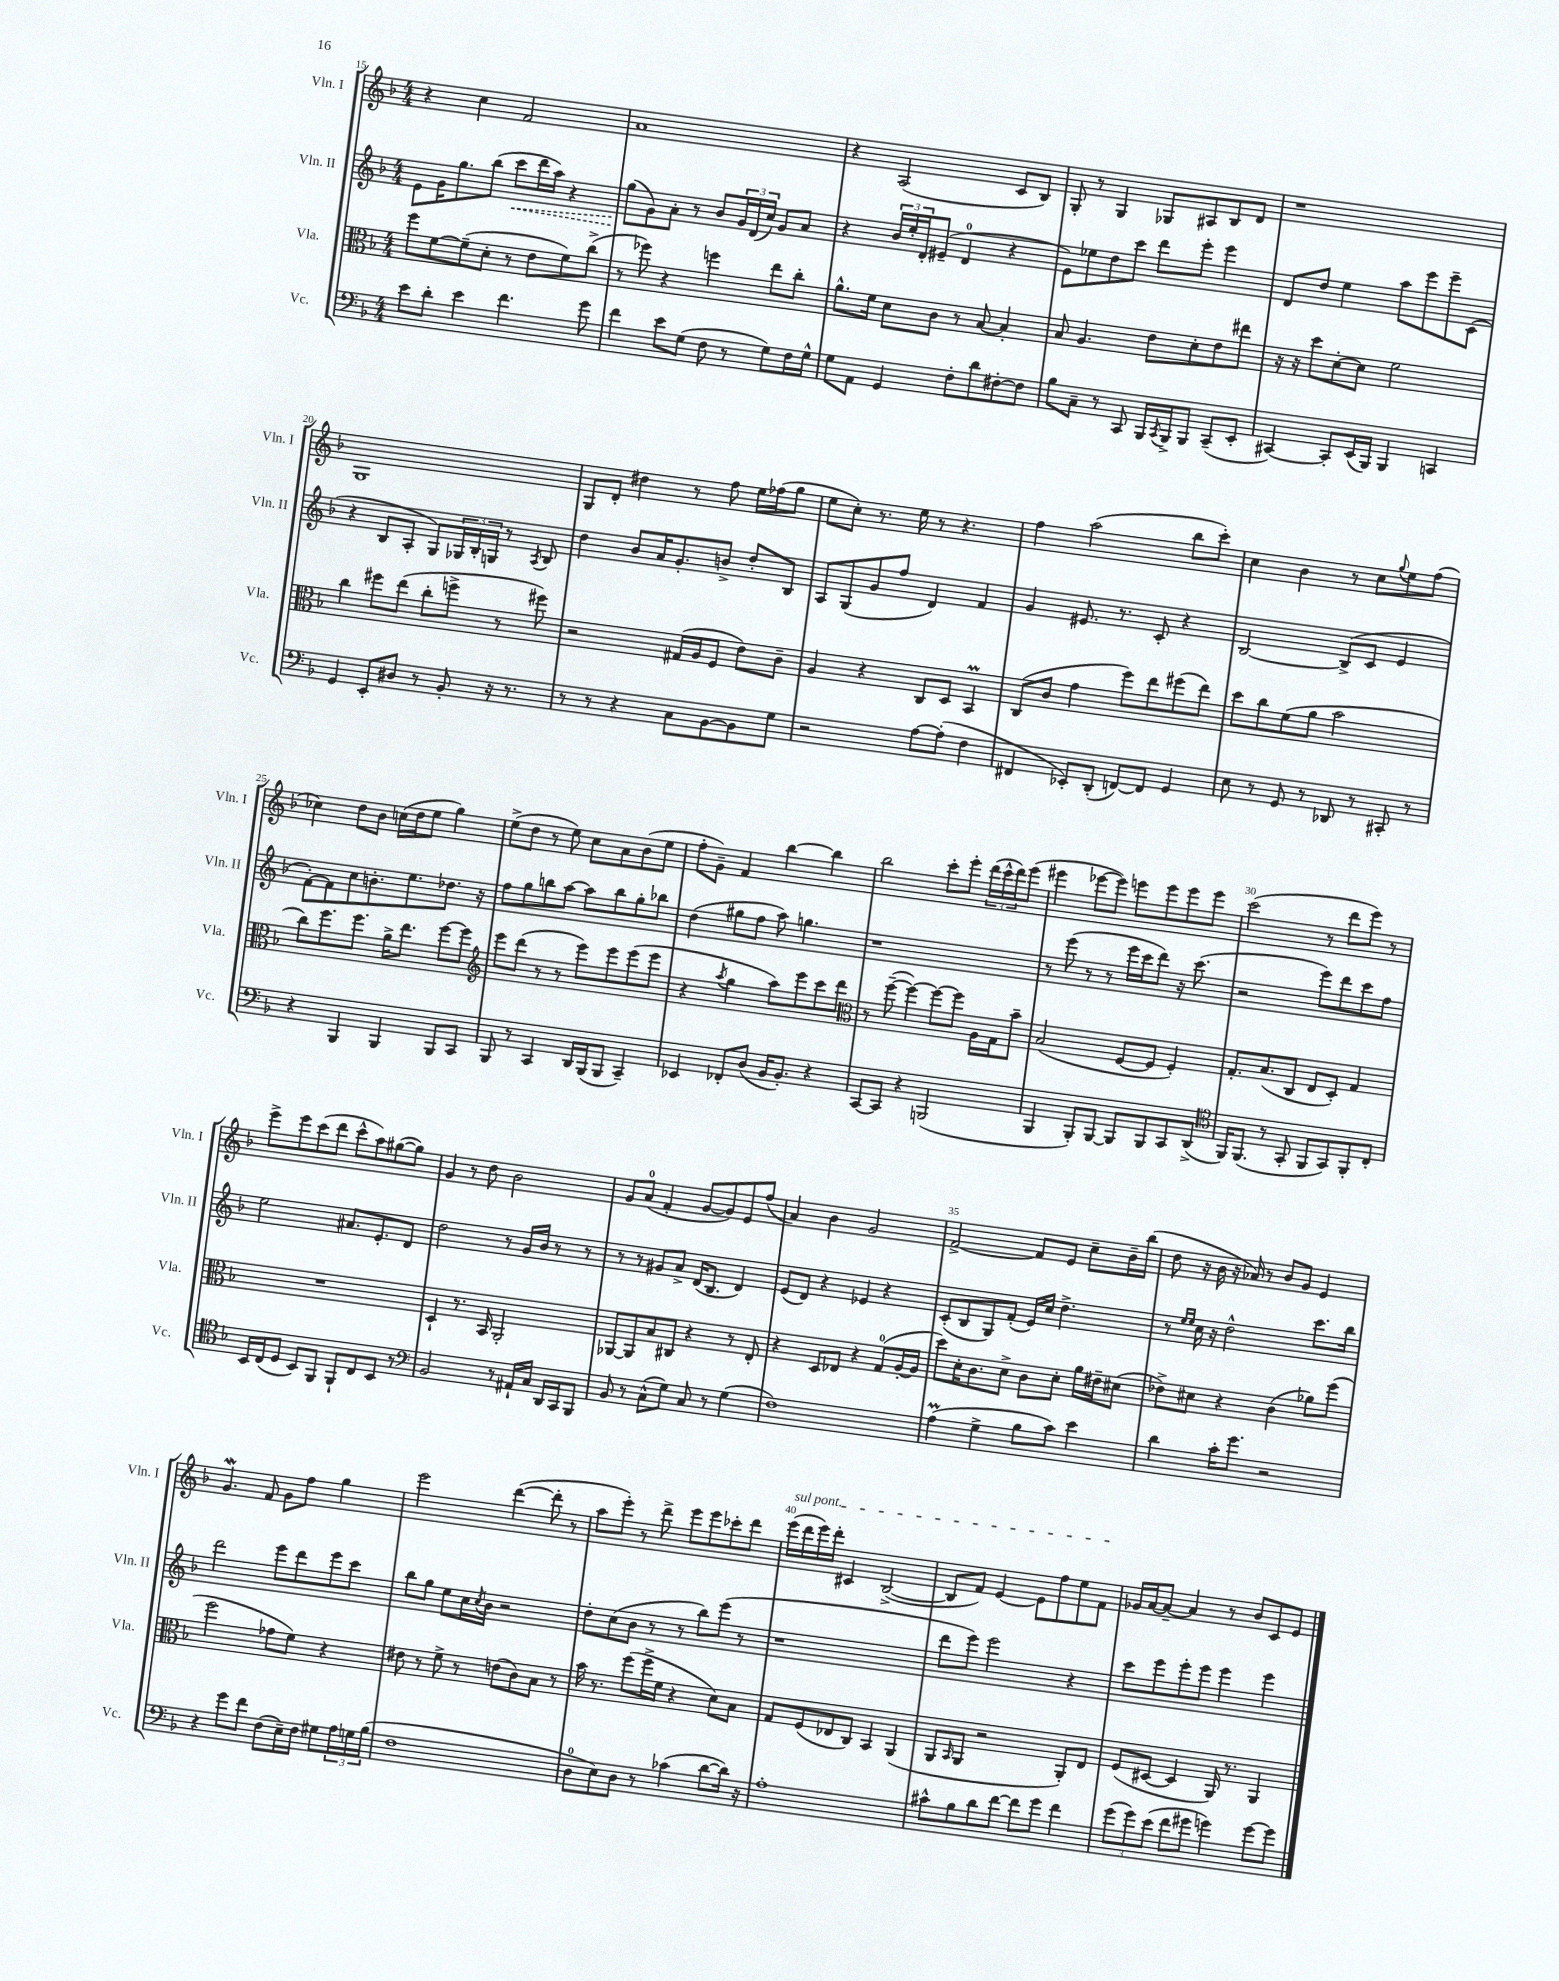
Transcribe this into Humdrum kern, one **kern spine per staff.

**kern	**kern	**kern	**dynam	**kern
*part4	*part3	*part2	*part2	*part1
*staff4	*staff3	*staff2	*staff2	*staff1
*I"Vc.	*I"Vla.	*I"Vln. II	*	*I"Vln. I
*I'Vc.	*I'Vla.	*I'Vln. II	*	*I'Vln. I
*clefF4	*clefC3	*clefG2	*	*clefG2
*k[b-]	*k[b-]	*k[b-]	*	*k[b-]
*M4/4	*M4/4	*M4/4	*	*M4/4
=15	=15	=15	=15	=15
8e\L	8ff\L	8e\L	.	4r
8d'\J	[8f\	16g\K	.	.
.	.	8.gg\	.	.
4e\	(8f~\]	.	.	4cc\
.	8d'\J	(8bb-\J	.	.
!	!	!	!LO:HP:b	!
4.f\	8r	8ccc\L	<	2f/
.	8e\L	16ddd\L	.	.
.	.	16aa\JJ)	.	.
.	8f\)	4r	.	.
8g\	(8cc^\J	.	.	.
=16	=16	=16	=16	=16
4f\	8r	(8gg\L	.	1a
.	8ff-X\)	8g\)	[	.
8e\L	4r	8a'\J	.	.
(8G\J	.	8r	.	.
8F\	4ffn\	8b-/L	.	.
8r	.	24g/L	.	.
.	.	(24d/	.	.
.	.	24cc/JJ)	.	.
8G\L)	8ee\L	8g/L	.	.
16F\L	8cc'\J	8a/J	.	.
16G^^\JJ	.	.	.	.
=17	=17	=17	=17	=17
8G\L	8.a^^\L	4r	.	4r
8AA\J	.	.	.	.
.	16f\Jk	.	.	.
4GG/	8d\L	24b-/LL	.	(2A/
.	.	24ee'/	.	.
.	.	24d'/J	.	.
.	8c\J	(8e#X~/J	.	.
8F'\L	8r	4d/	.	.
8d\	[8B-/	.	.	.
[8F#X'\	4B-'/]	4r	.	8c/L
8F#\J]	.	.	.	8B-/J)
=18	=18	=18	=18	=18
8B-\L	8B-/	8e\L)	.	8G'/
8C~\J	4.A/	8ee-X\	.	8r
8r	.	8dd\	.	4G/
8CC/	.	8ccc\J	.	.
16BBB-/LL	8e\L	8ddd\L	.	8G-X/L
8qCC/	.	.	.	.
16BBB-^/J	.	.	.	.
8BBB-/J	8d'\	8eee'\J	.	8A#X/
(8CC~/L	8e\	4eee\	.	8B-/
8EE'/J	8ee#X\J	.	.	8d/J
=19	=19	=19	=19	=19
[4CC#X/)	16r	8d/L	.	1r
.	16r	.	.	.
.	8dd\L	8dd/J	.	.
8CC#'/L]	[8d'\	4ee\	.	.
(16EE/L	8d\J]	.	.	.
16BBB-/JJ)	.	.	.	.
4BBB-/	2f\	8aa\L	.	.
.	.	8eee\	.	.
4CCn/	.	8eee~\	.	.
.	.	(8c\J	.	.
!!LO:LB:g=z
=20	=20	=20	=20	=20
4GG/	4cc\	4r	.	1G
8EE'/L	8ff#X\L	8B-/L	.	.
8D#X/J	(8ee\J	8A'/J	.	.
8r	8cc'\L	8G/L)	.	.
8BB-'/	8ffn^\J	24G-X/L	.	.
.	.	24B-'/	.	.
.	.	24Gn/JJ	.	.
16r	8r	8r	.	.
8.r	.	.	.	.
.	.	8qA/	.	.
.	8ff#X\)	8B-/	.	.
=21	=21	=21	=21	=21
8r	2r	4dd\	.	8G/L
8r	.	.	.	8d'/J
4r	.	8b-/L	.	4dd#X\
.	.	16a/K	.	.
.	.	8.g'/	.	.
8C\L	(16G#X/LL	.	.	8r
.	16A/J	.	.	.
[8BB-\	8F/J	8bn^/J	.	8ff\
8BB-\]	8e\L)	8dd'/L	.	16ee\LL
.	.	.	.	(16ff-X\J
8G\J	8c~\J	8B-/J	.	8gg\J
=22	=22	=22	=22	=22
2r	4A/	8A/L	.	8ee\L
.	.	(8G/	.	8cc'\J)
.	4r	8g/	.	8.r
.	.	8ff/J	.	.
.	.	.	.	16ee\
[8A\L	8C/L	4d/)	.	8r
(8A'\J]	8D/J	.	.	4.r
4F\	4BB-M/	4f/	.	.
=23	=23	=23	=23	=23
4FF#X/	(8C/L	4g/	.	4ff\
.	8c/J	.	.	.
8EE-X'/L)	4g\	8.e#X/	.	(2aa\
(8DD'/J	.	.	.	.
.	.	8.r	.	.
[8FFn/L)	8ff\L)	.	.	.
8FF/J]	8ee\	8c'/	.	.
4GG/	(8ff#X\	4r	.	8bb-\L
.	8ee\J)	.	.	8ccc'\J)
=24	=24	=24	=24	=24
8E\	8dd\L	[2B-/	.	4cc\
8r	8cc\	.	.	.
8GG/	(8f\	.	.	4b-\
8r	8a\J	.	.	.
8DD-X/	2b-\	(8B-^/L]	.	8r
8r	.	8c/J	.	8cc\L
.	.	.	.	8qqgg/
8CC#X'/	.	4e/	.	8ee\
8r	.	.	.	(8ff\J
!!LO:LB:g=z
=25	=25	=25	=25	=25
4r	8cc\L)	[8f'\L)	.	4cc-X\)
.	8.ff\	8f\]	.	.
4BBB-/	.	8cc\	.	8dd\L
.	8.ff\J	.	.	.
.	.	8.bn'\	.	8b-\J
4BBB-/	16a^\KL	.	.	(16ccn\LL
.	8.ee\J	8.ee\	.	16dd\J
.	.	.	.	8ee\J
8BBB-/L	[8ff\L	8.dd-X\J	.	4gg\)
8CC/J	8ff\J]	.	.	.
.	.	16r	.	.
=26	=26	=26	=26	=26
*	*clefG2	*	*	*
8BBB-/	8eee\L	8ff\L	.	(8ee^\L
8r	(8ddd\J	8gg\	.	8dd\J
4CC/	8r	8bbn\	.	8r
.	8r	[8aa\J	.	8ee\)
16DD/LL	8eee\L)	8aa\L]	.	8cc\L
(16BBB-/J	.	.	.	.
8BBB-/J	8eee\	8bb\	.	8a\
4CC~/)	(8eee\	8gg'\	.	(8b-\
.	8eee\J	8bb-X\J	.	8ee\J
=27	=27	=27	=27	=27
4EE-X/	4r	(4dd\	.	8ff'\L
.	.	.	.	8g~\J)
.	8qaa/	.	.	.
8FF-X'/L	4gg\	8gg#X\L	.	4f/
(8D/J	.	8ff\J	.	.
16BB-/KL	8aa\L)	8aa\)	.	[4bb-\
8.BB-'/J)	.	.	.	.
.	8eee\	4.ggn\	.	.
4r	8ccc\	.	.	4bb-\]
.	8ddd\J	.	.	.
=28	=28	=28	=28	=28
*	*clefC3	*	*	*
[8CC/L	8r	1r	.	2bb-\
8CC/J]	([8ff~\	.	.	.
4r	4ff\_)	.	.	.
(2BBBn/	8ff\L_	.	.	8ccc'\L
.	8ff\J]	.	.	8eee'\J
.	16A\LL	.	.	(24ddd\LL
.	.	.	.	24ccc^^\
.	16G\J	.	.	.
.	.	.	.	24ddd\J)
.	8b-~\J	.	.	(8eee\J
=29	=29	=29	=29	=29
4BBB-/	(2B-/	8r	.	4eee#X\
.	.	(8eee\	.	.
8BBB-'/L)	.	8r	.	[8eee-X\L
[8BBB-/J	.	8r	.	8eee-\J])
8BBB-/L]	[8F/L	16eee\LL	.	8eeen\L
.	.	16ccc\J	.	.
8BBB-/	8F/J]	8ddd\J)	.	8eee\
8CC/	4F'/)	16r	.	8eee\
.	.	(8.ccc\	.	.
(8DD^/J	.	.	.	8eee\J
=30	=30	=30	=30	=30
*clefC4	*	*	*	*
16FF/KL)	8.G'/L	2r	.	(2ccc\
(8.FF/J	.	.	.	.
.	(8.B-/	.	.	.
8r	.	.	.	.
8GG'/	8C/J	.	.	.
8FF/L	8E/L	8eee\L)	.	8r
8GG/)	8D'/J)	8ddd\	.	8ddd\L
8FF'/	4G/	8ccc\	.	8eee\J)
8C'/J	.	8ff\J	.	8r
!!LO:LB:g=z
=31	=31	=31	=31	=31
16BB-/LL	1r	2ee\	.	8eee^\L
(16C/J	.	.	.	.
8D/J	.	.	.	8eee\
8BB-/L)	.	.	.	(8ccc\
8FF/J	.	.	.	8ddd\J
8FF`/L	.	8.a#X/L	.	8ccc^^\L
8C/	.	.	.	8aa\)
.	.	8.e'/	.	.
8BB-/J	.	.	.	([8gg#X\
8r	.	8d/J	.	8gg#\J])
=32	=32	=32	=32	=32
*clefF4	*	*	*	*
2BB-/	4D`/	2dd\	.	4g/
.	8.r	.	.	8r
.	.	.	.	8dd\
.	16BB-/	.	.	.
8r	2AA'/	8r	.	2b-\
16AA#X`/LL	.	16g/LL	.	.
16C/JJ	.	16b-/JJ	.	.
16DD/LL	.	8r	.	.
16CC/J	.	.	.	.
8BBB-/J	.	8r	.	.
=33	=33	=33	=33	=33
8BB-/	[8AA-X/L	8r	.	8g/L
8r	8AA-/]	8r	.	(8a/J
(8C^^\L	8B-/	8g#X/L	.	4f'/
8G\J)	8C#X/J	8a^/J	.	.
8C/	4r	(16d/KL	.	[8g/L
.	.	8.B-/J	.	.
8r	.	.	.	8g/])
(4G\	8r	4d/)	.	8e/
.	8E'/	.	.	(8ff/J
=34	=34	=34	=34	=34
1F)	4r	(8e/L	.	4a/)
.	.	8d/J)	.	.
.	8D/L	4r	.	4b-\
.	8E-X/J	.	.	.
.	4r	4e-X/	.	2g/
.	(8G/L	4r	.	.
.	[16A'/L	.	.	.
.	16A/JJ]	.	.	.
=35	=35	=35	=35	=35
(4Am\	8dd\L)	(8c'/L	.	[2f^/
.	16d'\K	8B-/	.	.
.	8.c\	.	.	.
4G^\	.	8G/)	.	.
.	8d^\J	(8f'/J	.	.
8B-\L	8c\L	16e/LL)	.	8f/L]
.	.	16cc/JJ	.	.
8c\J)	8d'\J	4.dd^\	.	8e/J
4e\	16a\LL	.	.	8cc~\L
.	16e#X~\J	.	.	.
.	(8d#X\J	.	.	16b-~\L
.	.	.	.	(16bb-\JJ
=36	=36	=36	=36	=36
4d\	8e-X^\L)	8r	.	8dd\
.	.	16qqee/LL	.	.
.	.	16qqee/JJ	.	.
.	8d#X\J	16cc\	.	16r
.	.	16r	.	16b-\
16c'\KL	4r	2dd^^\	.	16r
8.g\J	.	.	.	16a-X/)
.	.	.	.	8r
2r	(4c\	.	.	8b-/L
.	.	.	.	8g/J
.	8a-X\L)	8.ccc\L	.	4e/
.	(8ff\J	.	.	.
.	.	16bb-\Jk	.	.
!!LO:LB:g=z
=37	=37	=37	=37	=37
4r	2ff\	2ddd\	.	4.gW/
8g\L	.	.	.	.
8f\J	.	.	.	8f/
(8F\L	8g-X\L	8eee\L	.	8g\L
16E~\L)	8f\J)	8ddd\	.	8ff\J
16F\JJ	.	.	.	.
8G#X\L	4r	8eee\	.	4gg\
24A\L	.	8ccc\J	.	.
24Gn\	.	.	.	.
(24B-\JJ	.	.	.	.
=38	=38	=38	=38	=38
1F	8e#X\	8bb-\L	.	2eee\
.	8r	8gg\J	.	.
.	8f^\	8ee\L	.	.
.	8r	16cc\L	.	.
.	.	8qcc/	.	.
.	.	16b-\JJ	.	.
.	(8en\L	2r	.	([4ddd\
.	8c\)	.	.	.
.	8B-\J	.	.	8ddd'\]
.	8r	.	.	8r
=39	=39	=39	=39	=39
8D\L	16b-\	8dd'\L	.	8aa\L
.	8.r	.	.	.
8E\)	.	(8cc\	.	8eee'\J)
8D\J	(8ff\L	8b-\J	.	8r
8r	16ff^\L	8r	.	8ddd^\
.	16f\JJ	.	.	.
(4c-X\	4r	8r	.	8eee\L
.	.	8bb-\L)	.	8eee\
[8d\L	8d\L)	(8eee\J	.	8ccc-X'\
16d\Jk])	8B-\J	8r	.	8ddd\J
16r	.	.	.	.
=40	=40	=40	=40	=40
!	!	!	!	!LO:TX:a:i:t=sul pont.
1A'	8G/L	1r	.	(16eee\LL
.	.	.	.	16ddd\
.	(8F/	.	.	16eee\)
.	.	.	.	16ddd'\JJ
.	8E-X/	.	.	4c#X/
.	8C/J)	.	.	.
.	4BB-/	.	.	([2B-^/
.	(4AA/	.	.	.
=41	=41	=41	=41	=41
8c#X^^\L	8AA/L	8ddd\L	.	8B-/L]
.	16qqBB-/	.	.	.
8B-\	8AA/J	8eee\J)	.	8f/J)
8d\	2r	2eee\	.	[4e/
[8f\J	.	.	.	.
8f\L]	.	.	.	8e\L]
8g\J	.	.	.	8ff\
4f\	8AA'/L)	4r	.	8ee\
.	8E/J	.	.	8f\J
=42	=42	=42	=42	=42
(12g\L	(8F/L	8ccc\L	.	16g-X/LL
.	.	.	.	[16a/J
12g\)	.	.	.	.
.	[8D#X/J	8eee\	.	8a~/J_
(12e\J	.	.	.	.
8f\L	4D#/]	8eee'\	.	4a/]
8g#X\J	.	8eee\J	.	.
4gn\)	16AA/)	4eee\	.	8r
.	8.r	.	.	.
.	.	.	.	8b-/L
[8g\L	4AA/	4eee\	.	8c/
8g\J]	.	.	.	8e/J
==	==	==	==	==
*-	*-	*-	*-	*-
